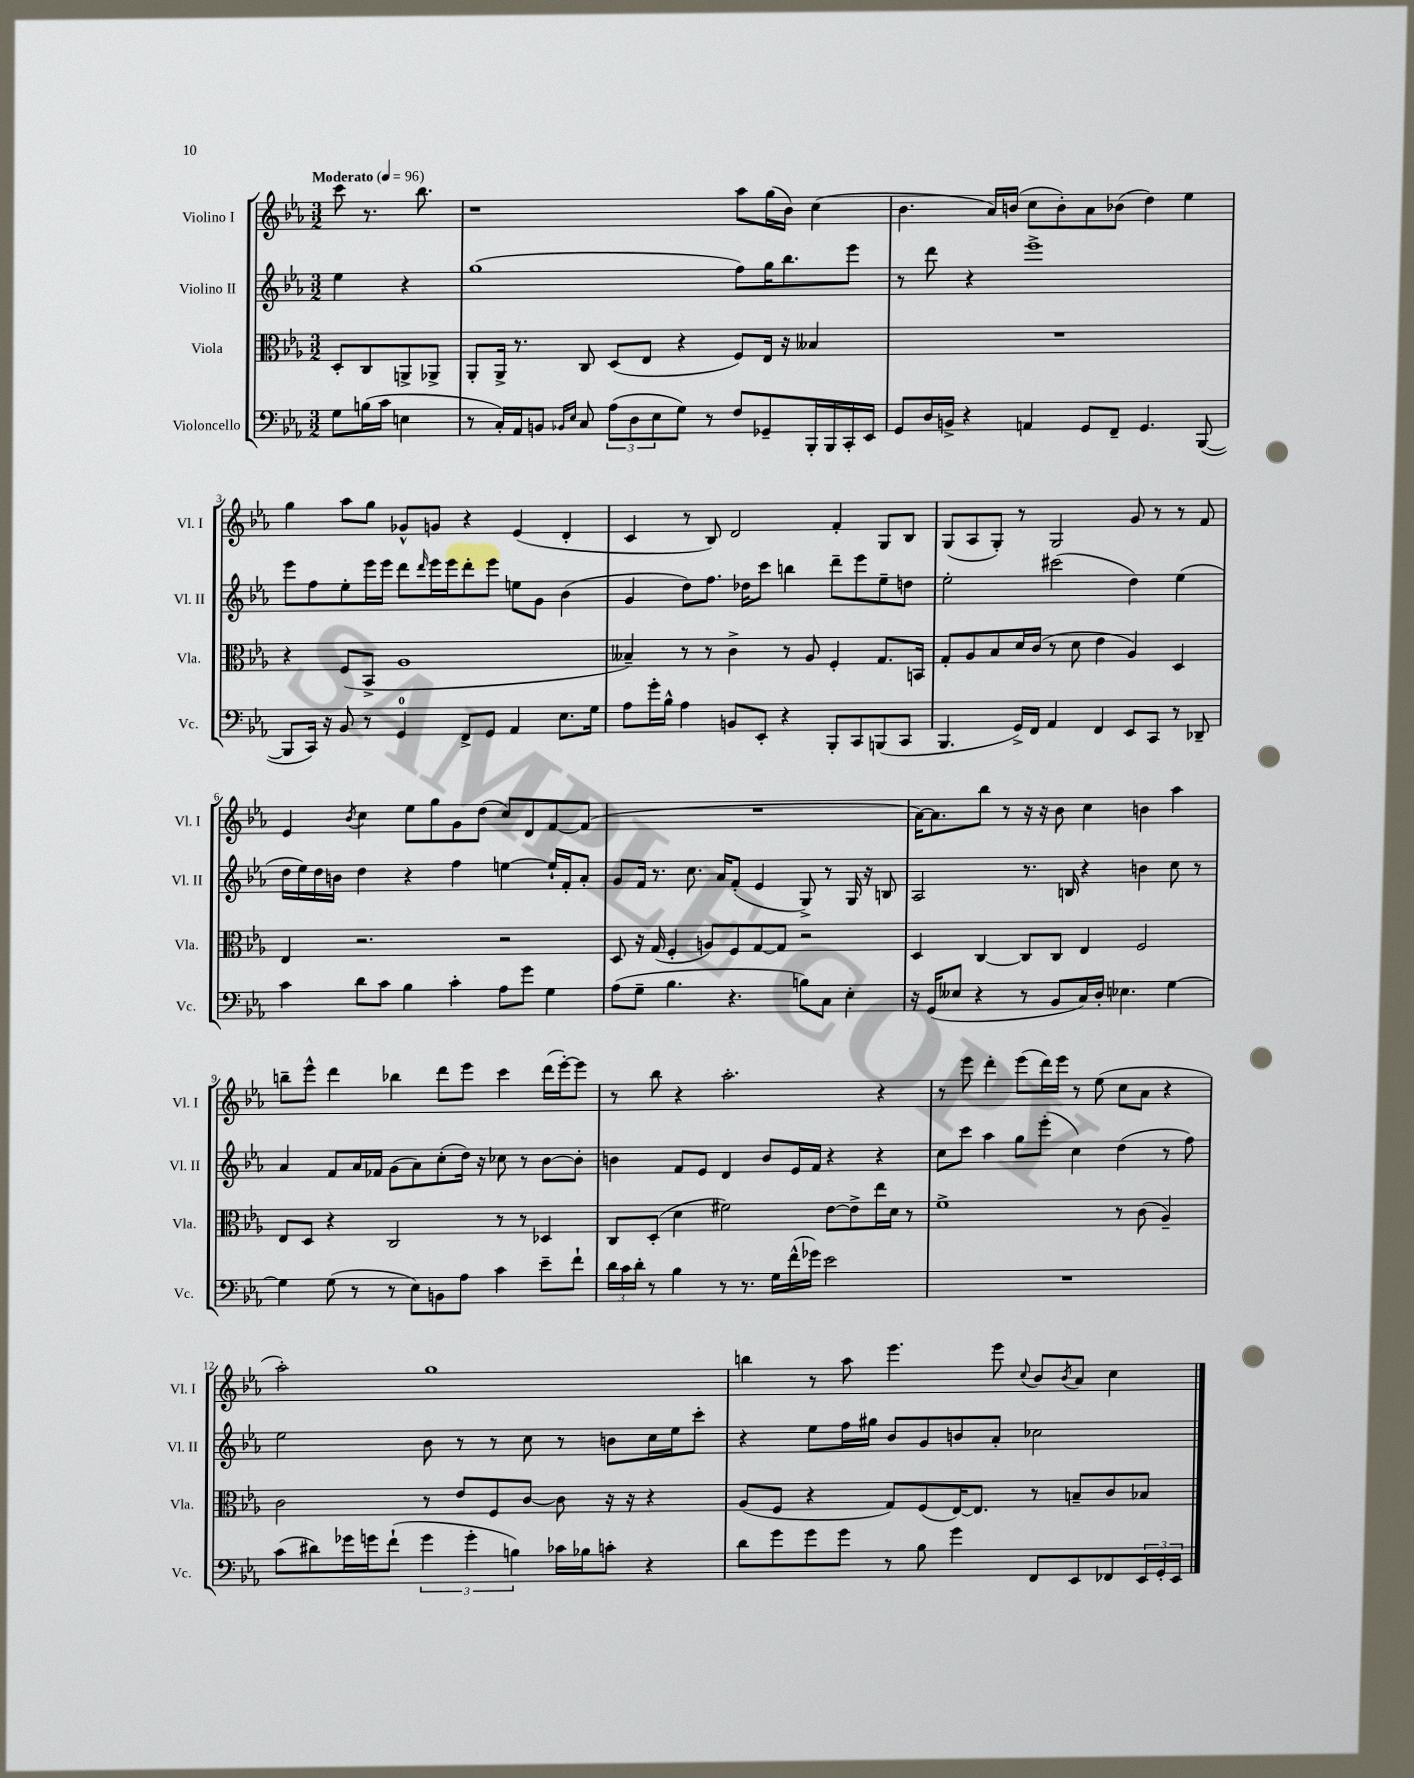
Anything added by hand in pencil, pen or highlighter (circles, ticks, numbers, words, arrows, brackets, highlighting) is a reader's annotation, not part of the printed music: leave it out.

**kern	**kern	**kern	**kern
*staff4	*staff3	*staff2	*staff1
*clefF4	*clefC3	*clefG2	*clefG2
*k[b-e-a-]	*k[b-e-a-]	*k[b-e-a-]	*k[b-e-a-]
*M3/2	*M3/2	*M3/2	*M3/2
*MM96	*MM96	*MM96	*MM96
8G	8D'	4ee-	8ccc
(16B	8C	.	8.r
16c	.	.	.
4E	8AA^	4r	.
.	.	.	8.bb-
.	8AA-^	.	.
=	=	=	=
8r	8AA-'	(1gg	1r
16C')	16AA-^	.	.
16AA-	8.r	.	.
8BB	.	.	.
16qqBB-	.	.	.
16qqE-	.	.	.
8C	8C	.	.
(12A-	(8D	.	.
12D	.	.	.
.	8E-	.	.
12E-	.	.	.
8G)	4r	.	.
8r	.	.	.
8F	8F)	8ff)	8aa-
8GG-~	16E-	16gg	(16gg
.	16r	8.bb-	16b-)
16BBB-'	4B--	.	(4cc
16BBB-	.	.	.
16CC'	.	8eee-	.
16EE-	.	.	.
=	=	=	=
8GG	1.r	8r	4.b-
16D	.	8ddd	.
16BB^	.	.	.
4r	.	4r	.
.	.	.	16a-)
.	.	.	(16b
4AA	.	1eee-^	8cc
.	.	.	8b')
8GG	.	.	8a-
8FF~	.	.	(8b-
4.GG	.	.	4dd)
.	.	.	4ee-
([8BBB-	.	.	.
=	=	=	=
8BBB-]	4r	8eee-	4gg
16CC)	.	8ff	.
16r	.	.	.
8BB-	(8F	8ee-'	8aa-
8r	8BB-^	16eee-	8gg
.	.	16eee-	.
4GG	1A-	8ddd	8g-^^
.	.	16qqddd	.
.	.	16eee-	8g
.	.	16eee-	.
8FF^	.	8ddd'	4r
8GG	.	8eee-	.
4AA-	.	8ee	(4e-
.	.	8g	.
8.E-	.	(4b-	4d'
16G	.	.	.
=	=	=	=
8A-	4B--~)	4g	4c
16g'	.	.	.
16B-^^	.	.	.
4A-	8r	8dd)	8r
.	8r	8.ff	8B-)
8BB	4c^	.	2d
.	.	16dd-	.
8EE-'	.	8ccc	.
4r	8r	4bb	.
.	8A-	.	.
8BBB-'	4F'	8ddd~	4f'
8CC	.	8eee-	.
(8BBB	8.G	8ee-~	8G
8CC	.	8dd	8B-
.	16BB	.	.
=	=	=	=
4.BBB-	8G'	2ee-'	(8G
.	8A-	.	8A-
.	8B-	.	8G')
16GG^)	16d	.	8r
16FF	(16c	.	.
4AA-	8r	(2ccc#	2G
.	8d	.	.
4FF	4e-	.	.
8EE-	4A-)	4dd)	8g
8CC	.	.	8r
8r	4D	(4ee-	8r
8DD-~	.	.	8f
=	=	=	=
4c	4E-	16dd	4e-
.	.	16ee-)	.
.	.	16dd	.
.	.	16b	.
.	.	.	8qb-
8d	2.r	4dd	4cc
8c	.	.	.
4B-	.	4r	8ee-
.	.	.	8gg
4c'	.	4ff	8g
.	.	.	(8dd
8A-	2r	[4ee	8cc)
8g	.	.	8d
4G	.	16ee`]	[8f
.	.	16f'	.
.	.	8a-'	(8f]
=	=	=	=
(8A-	8D	8g	1.r
8G~	16r	16f	.
.	(16G	8.r	.
4.B-	4F'	.	.
.	.	8.cc	.
.	8A)	.	.
.	.	16a-	.
4.r	8F	(8f'	.
.	[8G	4e-	.
.	8G]	.	.
8B)	2r	8G^)	.
8C	.	8r	.
4E-'	.	16G	.
.	.	16r	.
.	.	8B	.
=	=	=	=
16r	4D	2A-	[16a-)
(16GG	.	.	8.a-]
8E--	.	.	.
4r	[4C	.	8bb-
.	.	.	8r
8r	8C]	8.r	16r
.	.	.	16r
8BB-	8C	.	8b-
.	.	16B	.
16C)	4E-	4r	4cc
16D'	.	.	.
4.E-	.	.	.
.	2F	4b	4b
[4G	.	8cc	4aa-
.	.	8r	.
=	=	=	=
4G]	8E-	4a-	8bb~
.	8D	.	8eee-^^
(8G	4r	8f	4ddd
8r	.	16a-	.
.	.	16f-	.
8r	2C	(8g	4bb-
8E-)	.	8a-)	.
8BB	.	(8cc'	8ddd
8A-	.	16dd)	8eee-
.	.	16r	.
4c	8r	8cc-	4ccc
.	8r	8r	.
8e-~	4D-	[8b-	(16ddd
.	.	.	[16eee-')
8f`	.	8b-']	8eee-]
=	=	=	=
24d	8C	4b	8r
24c	.	.	.
24d'	.	.	.
8r	(8D'	.	8bb-
4B-	4d	8f	4r
.	.	8e-	.
8r	2f#)	4d	2.aa-'
8.r	.	.	.
.	.	8b	.
16G	.	.	.
(16f^^	.	16e-	.
16g-)	.	16f	.
2e-	[8e-	4r	.
.	8e-^]	.	.
.	16ee-	4r	4r
.	16d	.	.
.	8r	.	.
=	=	=	=
1.r	1f^	8cc	8r
.	.	8ccc	8eee-
.	.	4aa-	4ddd'
.	.	8gg	(8eee-
.	.	(8eee-'	16ddd)
.	.	.	16eee-
.	.	4cc)	8r
.	.	.	(8ee-
.	8r	(4dd	8cc
.	(8c	.	8a-
.	4A-~)	8r	4r
.	.	8ff)	.
=	=	=	=
(8c	2c	2ee-	2aa-')
8d#)	.	.	.
16g-	.	.	.
16g	.	.	.
(8f`	.	.	.
6g	8r	8b-	1gg
.	8e-	8r	.
6g'	.	.	.
.	8F	8r	.
6B)	.	.	.
.	[8c	8cc	.
16c-	8c]	8r	.
16B-	.	.	.
8c'	16r	8b	.
.	16r	.	.
4r	4r	16cc	.
.	.	16ee-	.
.	.	8ccc'	.
=	=	=	=
8d	(8A-	4r	4bb
8g	8F	.	.
8g	4r	8ee-	8r
8g	.	16ff	8aa-
.	.	16gg#	.
8r	8G)	8b-	4.eee-
8B-	(8F	8g	.
4g	[16E-)	8b	.
.	8.E-]	.	.
.	.	8a-'	8eee-
.	.	.	8qqcc
8FF	8r	2cc-	8b-
.	.	.	8qb-
8EE-	8B~	.	8a-
8FF-	8c	.	4cc
24EE-	8B-	.	.
24GG'	.	.	.
24EE-	.	.	.
==	==	==	==
*-	*-	*-	*-
